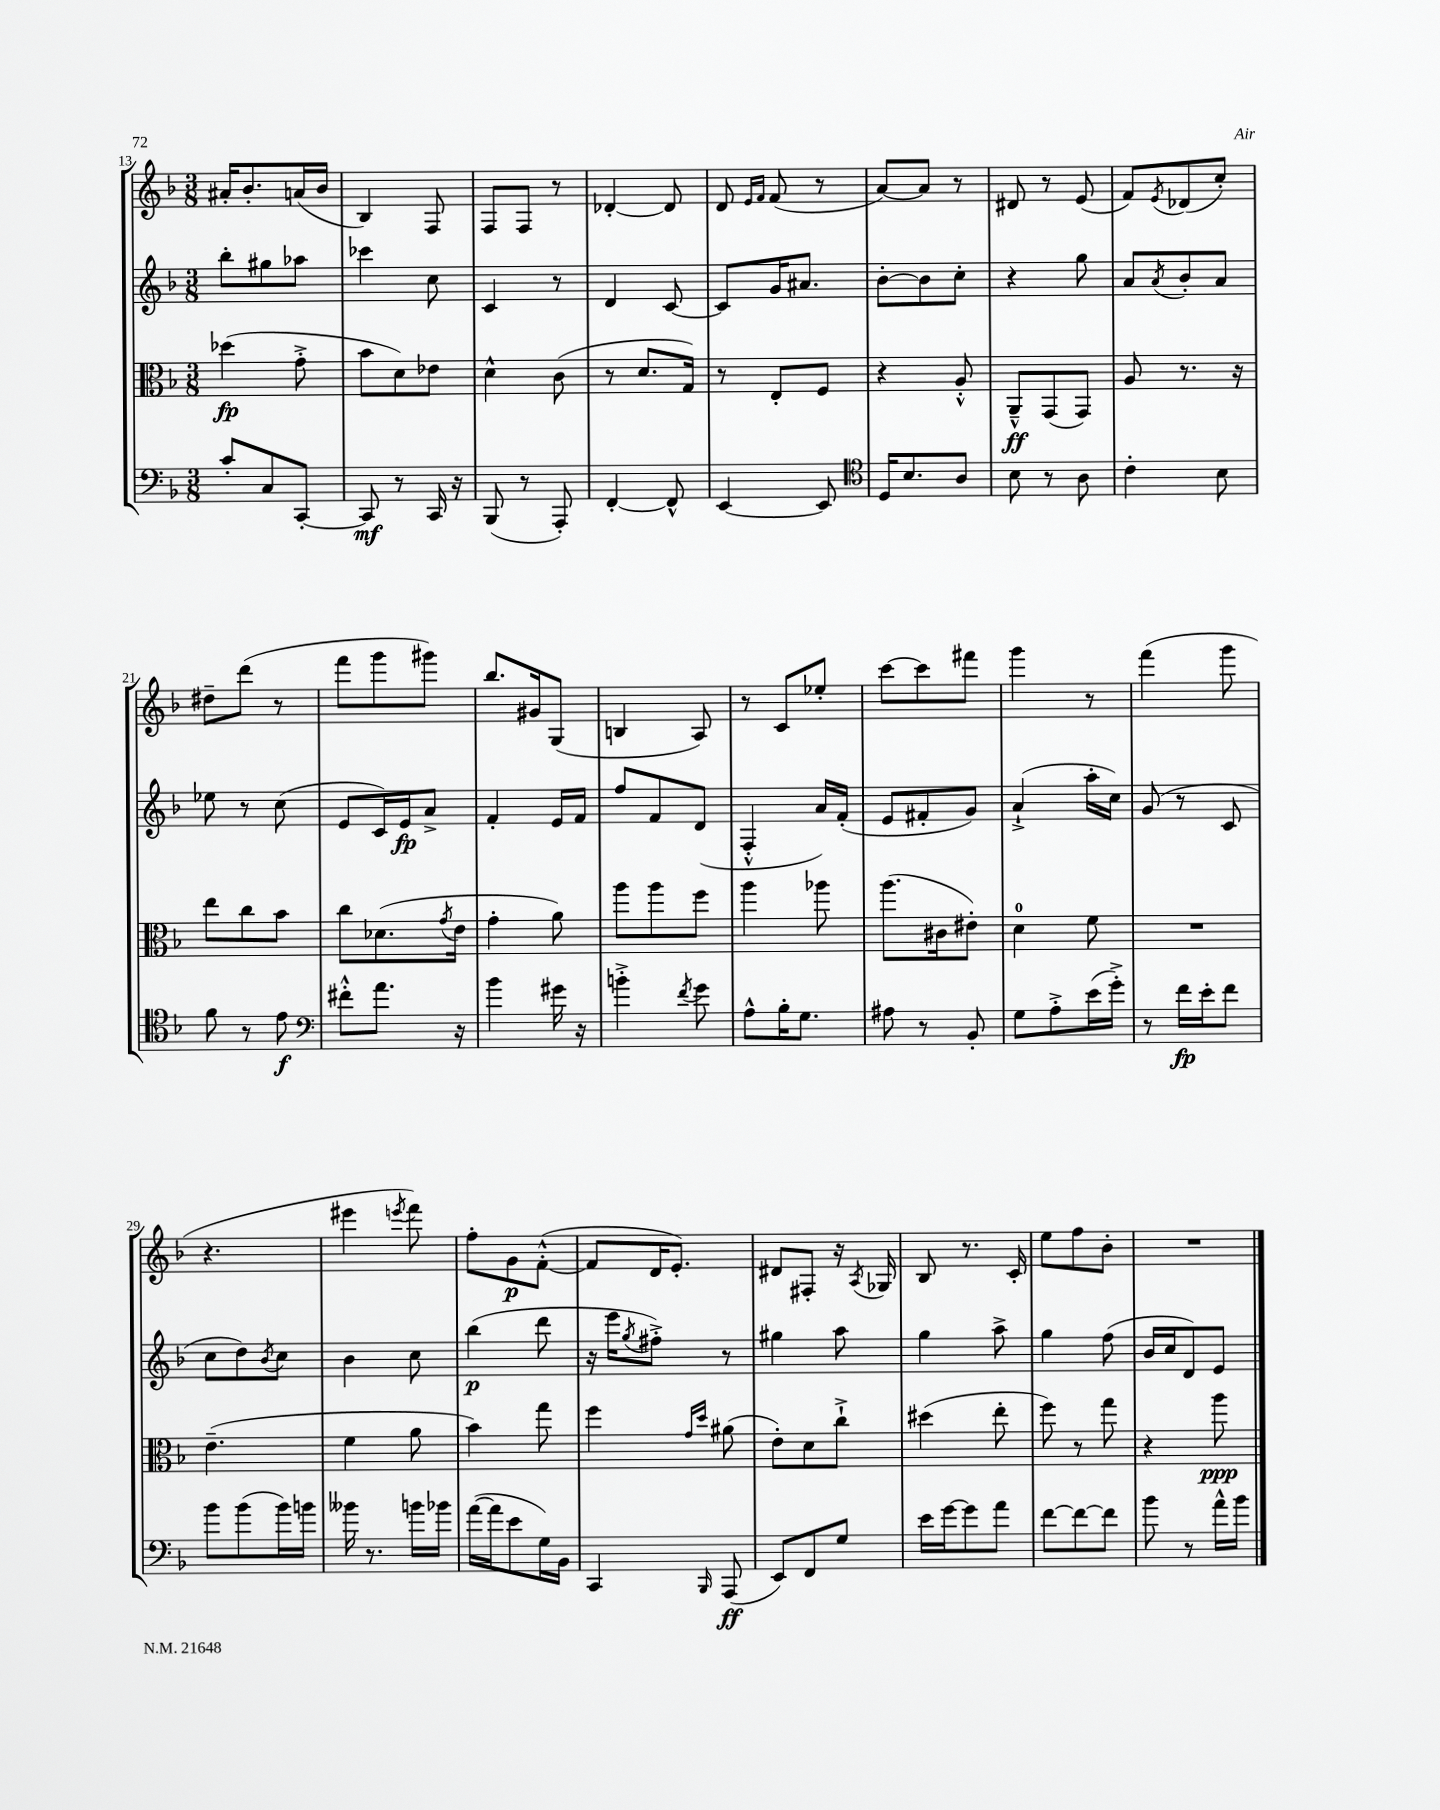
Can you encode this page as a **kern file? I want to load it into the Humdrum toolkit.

**kern	**kern	**kern	**kern
*staff4	*staff3	*staff2	*staff1
*clefF4	*clefC3	*clefG2	*clefG2
*k[b-]	*k[b-]	*k[b-]	*k[b-]
*M3/8	*M3/8	*M3/8	*M3/8
8c'	(4dd-	8bb-'	16a#'
.	.	.	8.b-'
8C	.	8gg#	.
[8CC'	8g'^	8aa-	(16a
.	.	.	16b-
=	=	=	=
8CC]	8b-	4ccc-	4B-)
8r	8d)	.	.
16CC	8e-	8cc	8F
16r	.	.	.
=	=	=	=
(8BBB-	4d^^	4c	8F
8r	.	.	8F
8AAA')	(8c	8r	8r
=	=	=	=
[4FF'	8r	4d	[4d-'
.	8.d	.	.
8FF^^]	.	[8c	8d-]
.	16G)	.	.
=	=	=	=
[4EE	8r	8c]	8d
.	.	.	16qqe
.	.	.	16qqf
.	8E'	16g	(8f
.	.	8.a#	.
8EE]	8F	.	8r
=	=	=	=
*clefC4	*	*	*
16D	4r	[8b-'	[8a)
8.B-	.	.	.
.	.	8b-]	8a]
8A	8A'^^	8cc'	8r
=	=	=	=
8B-	8AA~^^	4r	8d#
8r	(8GG	.	8r
8A	8GG)	8gg	(8e
=	=	=	=
4c'	8A	8a	8f)
.	.	8qa	8qe
.	8.r	8b-'	(8d-
8B-	.	8a	8cc')
.	16r	.	.
=	=	=	=
8f	8ee	8ee-	8dd#~
8r	8cc	8r	(8ddd
8e	8b-	(8cc	8r
=	=	=	=
*clefF4	*	*	*
8f#'^^	8cc	8e	8fff
8.a	(8.d-	16c)	8ggg
.	.	16e	.
.	.	8a^	8ggg#)
.	8qg	.	.
16r	16e	.	.
=	=	=	=
4b-	4g'	4f'	8.bb-
.	.	.	16g#
16g#	8a)	16e	(8G
16r	.	16f	.
=	=	=	=
4b'^	8aa	8ff	4B
.	8aa	8f	.
8qf	.	.	.
8g	8ff	(8d	8A)
=	=	=	=
8A^^	4aa	4F'^^	8r
16B-'	.	.	8c
8.G	.	.	.
.	8aa-	16a)	8ee-'
.	.	(16f'	.
=	=	=	=
8A#	(8.aa	8e	[8ccc
8r	.	8f#'	8ccc]
.	16c#	.	.
8BB-'	8e#')	8g)	8fff#
=	=	=	=
8G	4d	(4a`^	4ggg
8A'^	.	.	.
(16e	8f	16aa'	8r
16g'^)	.	16cc)	.
=	=	=	=
8r	4.r	(8g	(4fff
16f	.	8r	.
16e'	.	.	.
8f	.	8c	8ggg
=	=	=	=
8b-	(4.e~	8cc	4.r
(8b-	.	8dd)	.
.	.	8qb-	.
16b-)	.	8cc	.
16b	.	.	.
=	=	=	=
16b--	4f	4b-	4eee#
8.r	.	.	.
.	.	.	8qeee
16b	8a	8cc	8fff)
16b-	.	.	.
=	=	=	=
([16a	4b-)	(4bb-	8ff'
16a]	.	.	.
8e	.	.	8g
16G)	8gg	8ddd	([8f'^^
16BB-	.	.	.
=	=	=	=
4CC	4ff	16r	8f]
.	.	16eee	.
.	.	8qgg	.
.	.	8ff#'^)	16d
.	.	.	8.e')
.	16qqg	.	.
16qqBBB-	16qqdd	.	.
(8AAA	(8a#	8r	.
=	=	=	=
8EE)	8e')	4gg#	8d#
8FF	8d	.	8F#'
8G	8cc`^	8aa	16r
.	.	.	8qA
.	.	.	16G-
=	=	=	=
16e	(4dd#	4gg	8B-
[16g	.	.	.
8g]	.	.	8.r
8a	8ee'	8aa^	.
.	.	.	16c'
=	=	=	=
[8f	8ff)	4gg	8ee
8f_	8r	.	8ff
8f]	8gg	(8ff	8b-'
=	=	=	=
8b-	4r	16b-	4.r
.	.	16cc	.
8r	.	8d)	.
16a^^	8aa	8e	.
16b-	.	.	.
==	==	==	==
*-	*-	*-	*-
